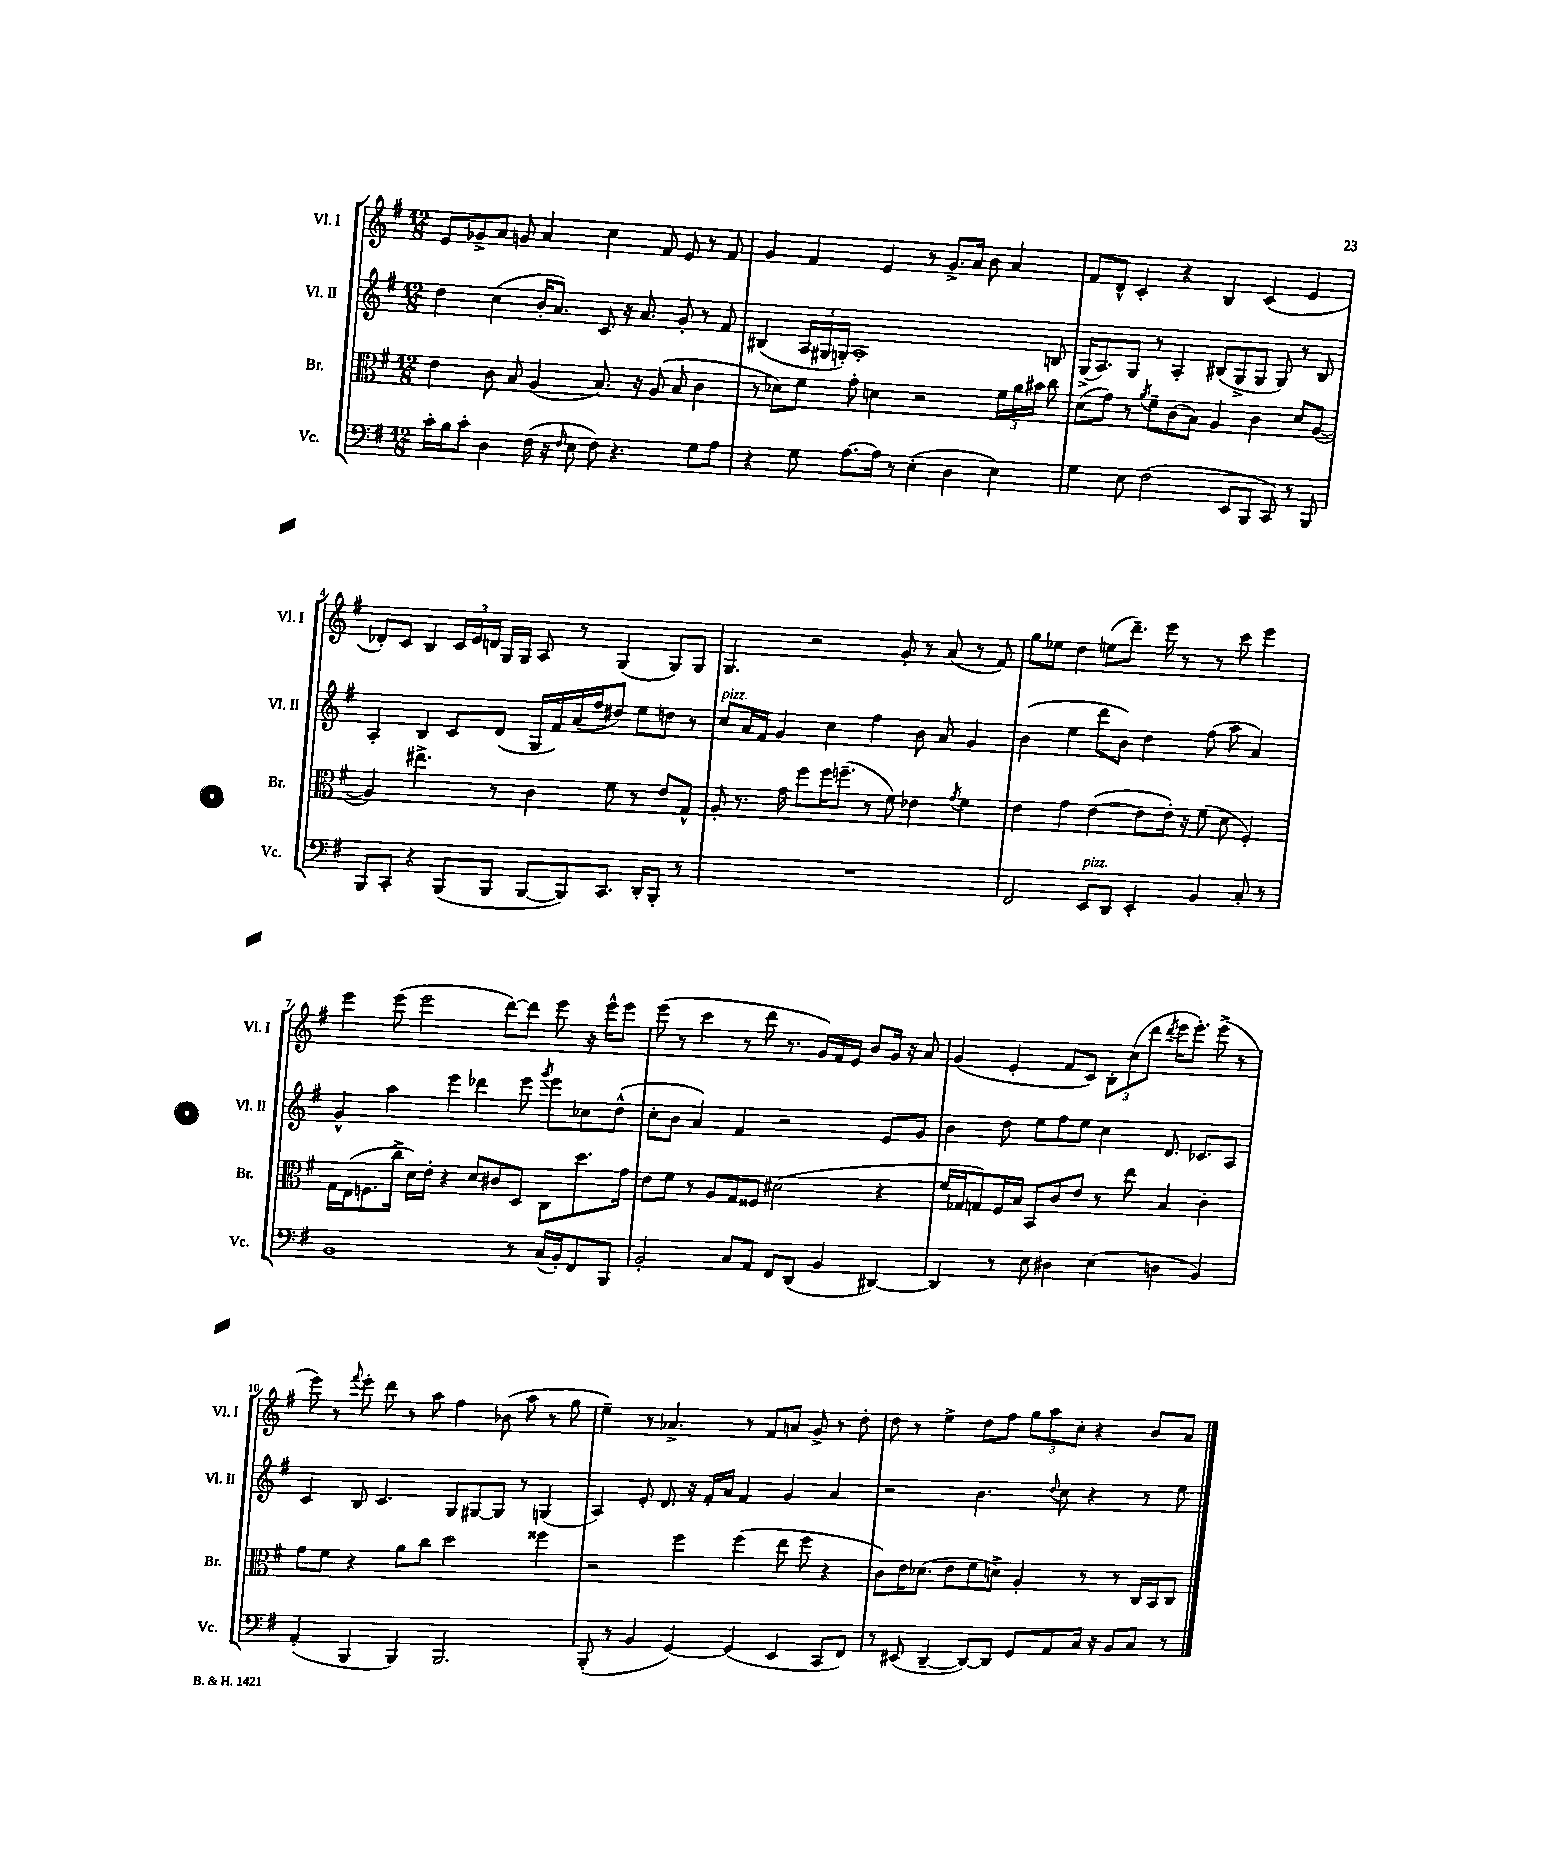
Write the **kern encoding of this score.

**kern	**kern	**kern	**kern
*staff4	*staff3	*staff2	*staff1
*clefF4	*clefC3	*clefG2	*clefG2
*k[f#]	*k[f#]	*k[f#]	*k[f#]
*M12/8	*M12/8	*M12/8	*M12/8
16c'	4e	4dd	8e
16B	.	.	.
8c'	.	.	8g-^
4D	8c	(4cc	8a
.	8B	.	8g
(16F#	(4A	16b'	4a
16r	.	8.a)	.
16qqF#	.	.	.
8E	.	.	.
8F#)	8.B)	8c	4cc
4.r	.	16r	.
.	16r	8.a	.
.	(8A	.	8f#
.	8B	8g'	8e
8G	4c	8r	8r
8A	.	8f#	8f#
=	=	=	=
4r	8r	(4B#	4g
.	8d-)	.	.
8G	8f#	24A	4f#
.	.	24G#	.
.	.	24G')	.
[8.A	8g'	1A'	.
.	4d	.	4e
16A]	.	.	.
8r	.	.	.
(4E'	2r	.	8r
.	.	.	8.g^
4D	.	.	.
.	.	.	16a
.	.	.	8b
4E)	24f#	.	4a
.	24a	.	.
.	24b#	.	.
.	8cc	8B	.
=	=	=	=
4G	(8d	(16G^	8f#
.	.	8.A)	.
.	8g)	.	8d^^
8E	8r	8G	4c'
.	8qa	.	.
(2F#	8f#~	8r	.
.	(8c	4A'	4r
.	8B)	.	.
.	4A	(8B#	4B
8EE	.	8G^	.
8BBB	4c	8G	(4c
8CC)	.	8G)	.
8r	8d	8r	4e
8BBB	([8A	8B#	.
=	=	=	=
8BBB	4A])	4A'	8d-')
8CC'	.	.	8c
4r	4.ee#^	4B	4B
(8BBB	.	8c	24c
.	.	.	24e
.	.	.	24d
8BBB	8r	(8d	16G
.	.	.	16G
[8BBB	4c	16G	8A
.	.	16f#)	.
8BBB])	.	(16a	8r
.	.	16ff#	.
8.CC	8f#	8dd#)	(4G
.	8r	8ee	.
16DD'	.	.	.
8BBB'	8e	8dd	8G)
8r	8G^^	8r	8G
=	=	=	=
1.r	8A'	8cc	4.G
.	8.r	16a	.
.	.	16f#	.
.	.	4g	.
.	16g	.	.
.	8ff#	.	2r
.	16ff#	4cc	.
.	(8.ff~	.	.
.	8r	4ff#	.
.	8f#)	.	8g'
.	4e-	8b	8r
.	.	8a	(8a
.	8qg	.	.
.	4f#	4g	8r
.	.	.	8f#)
=	=	=	=
2FF#	4e	(4b	8gg
.	.	.	8ee-
.	4g	4ee	4dd
8EE	([4e	8ddd	(8ee
8DD	.	8b)	8.ddd~)
4EE'	8e]	4dd	.
.	.	.	16eee
.	16e')	.	8r
.	16r	.	.
4BB	(8f#	(8ff#	8r
.	8d	8aa	8ccc
8C'	4F#')	4a)	4eee
8r	.	.	.
=	=	=	=
1BB	16G	4g^^	4eee
.	(16E	.	.
.	8.F	.	.
.	.	4aa	(8eee
.	16cc^	.	.
.	16d)	.	2eee
.	16e'	.	.
.	4r	4eee	.
.	8d	4ddd-	.
.	8c#	.	[8ddd)
8r	8D	8eee	8ddd]
.	.	8qggg	.
(16C	8C	8eee	8eee
16BB')	.	.	.
8FF#	8.dd	8cc-	16r
.	.	.	16eee^^
8BBB	.	(8dd^^	8eee
.	16g	.	.
=	=	=	=
2BB'	8e	8cc'	(8eee
.	8f#	8b	8r
.	8r	4a)	4ccc
.	8A	.	.
8C	8G	4f#	8r
8AA	8F##	.	8ddd
8FF#	(2d#	2r	8.r
(8DD	.	.	.
.	.	.	16g)
4BB	.	.	16f#
.	.	.	16e
.	.	.	8b
[4DD#)	4r	8e	16g
.	.	.	16r
.	.	8g	8a
=	=	=	=
4DD#]	16f#	4b	(4g
.	16G-	.	.
.	8G)	.	.
8r	16F#	8dd	4e'
.	16B	.	.
8E	8BB	8ee	.
4D#	8c	8ff#	8f#
.	8e	8ee	8c)
(4E	8r	4cc	12B'
.	.	.	(12cc
.	8ee	.	.
.	.	.	12ddd
.	.	.	8qddd
4D	4B	8.d	16eee
.	.	.	8.eee')
.	.	8.c-	.
4BB)	4c'	.	(8eee^
.	.	8A	8r
=	=	=	=
(4AA'	8g	4c	8eee)
.	8f#	.	8r
.	.	.	8qqfff#
4BBB	4r	8B	8eee'
.	.	4.c	8ddd
4BBB)	8a	.	8r
.	8cc	.	8aa
2.BBB	2dd	8G	4ff#
.	.	[8G#	.
.	.	8G#]	(8b-
.	.	8r	8aa
.	4ff##	(4G	8r
.	.	.	8gg
=	=	=	=
(8BBB'	2r	4A)	4ee~)
8r	.	.	.
4BB	.	8e'	8r
.	.	8.d	4.a-^
[4GG)	4ff#	.	.
.	.	16r	.
.	.	16f#'	.
.	.	16a	.
(4GG]	(4ff#	4f#	8r
.	.	.	8f#
4EE	8ee	4g	8a
.	8ff#	.	8g^
8CC	4r	4a	8r
8FF#)	.	.	8dd'
=	=	=	=
8r	8c)	2r	8dd
(8EE#	16e	.	8r
.	(8.d-	.	.
[4DD~	.	.	4ee^
.	8e	.	.
8DD_)	8f#	4.b	8dd
8DD]	8d^)	.	8ff#
8GG	4A'	.	12gg
.	.	.	12aa
.	.	8qqdd	.
8AA	.	8cc	.
.	.	.	12cc'
16C	8r	4r	4r
16r	.	.	.
8BB	8r	.	.
8C	16C	8r	8b
.	16BB	.	.
8r	8C	8ee	8a
==	==	==	==
*-	*-	*-	*-
